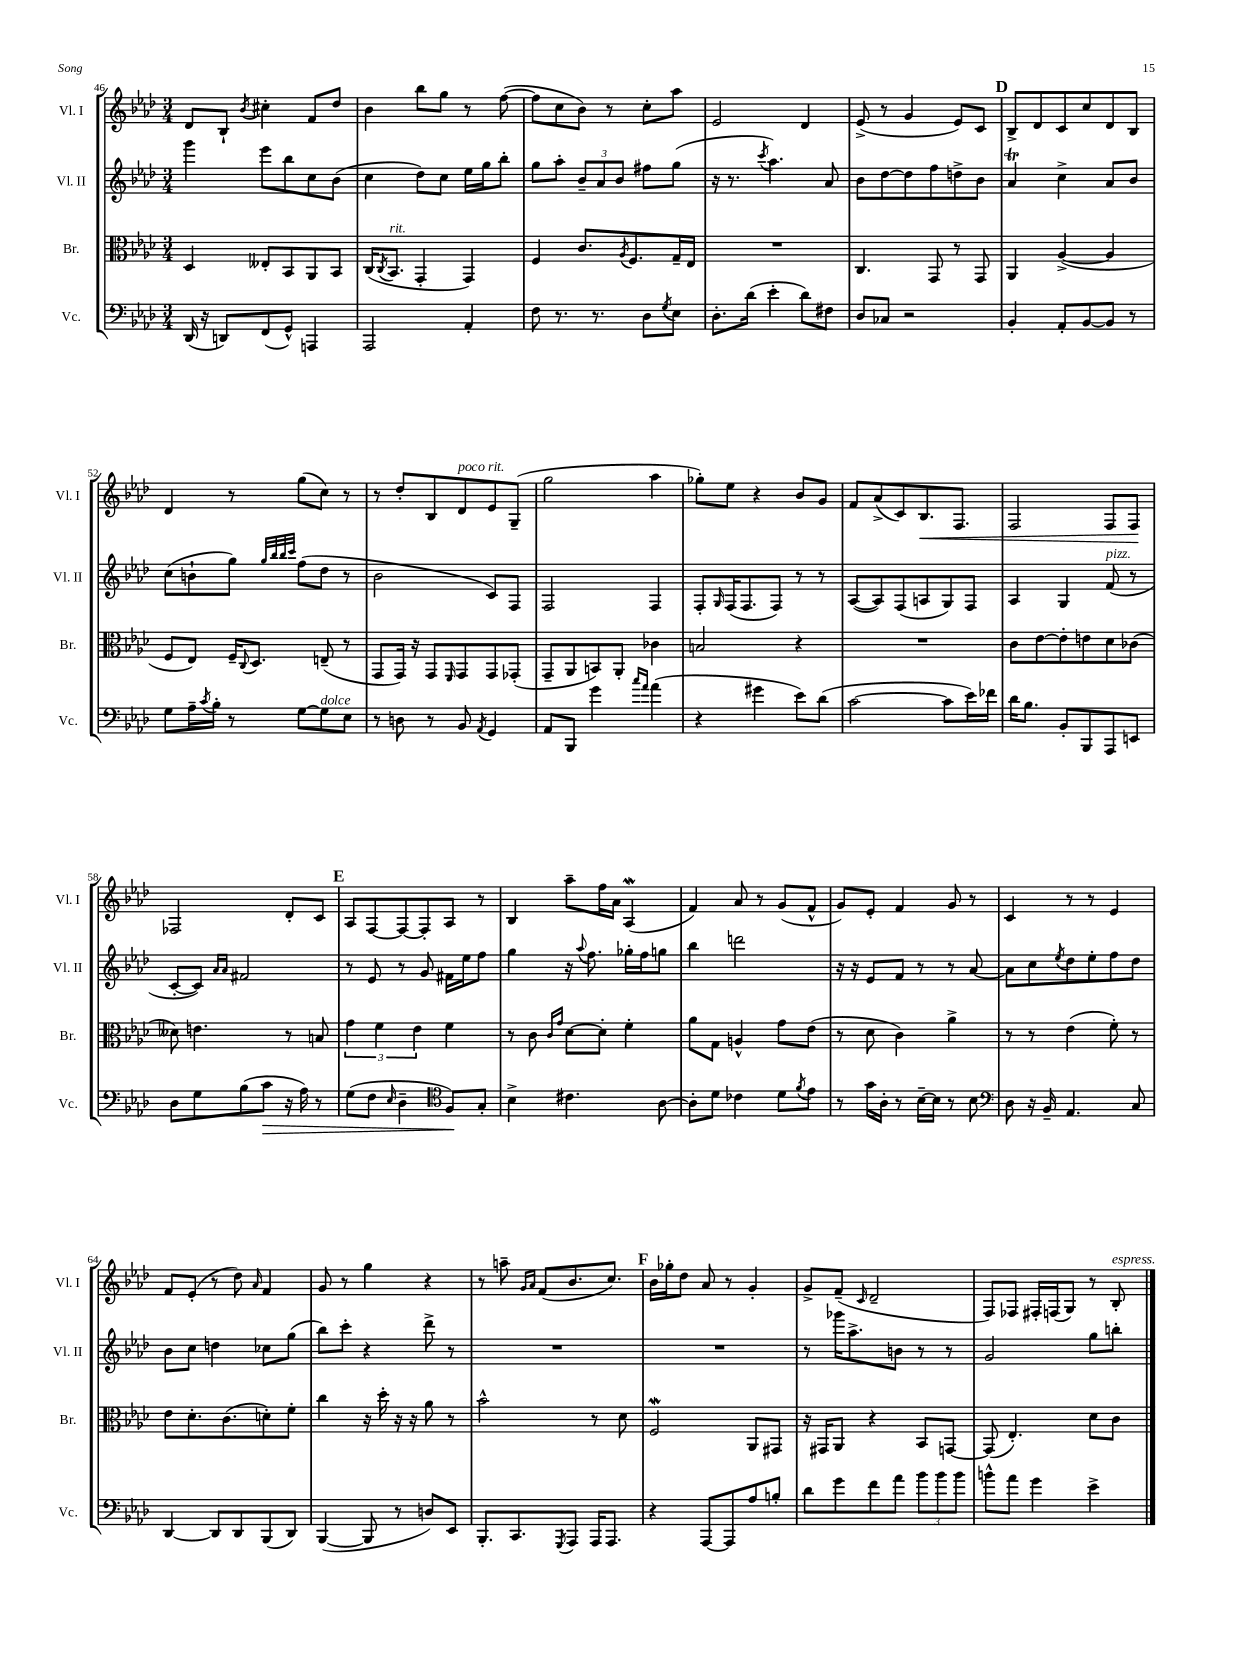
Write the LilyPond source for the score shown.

<<
\new StaffGroup <<
\new Staff = "s0" \with { instrumentName = "Vl. I" shortInstrumentName = "Vl. I" } {
    \clef treble \key aes \major \numericTimeSignature \time 3/4
    des'8 bes8-! \acciaccatura { bes'8 } cis''4-. f'8 des''8 |
    bes'4 bes''8 g''8 r8 f''8~( |
    f''8 c''8 bes'8) r8 c''8-. aes''8 |
    ees'2 des'4 |
    ees'8->( r8 g'4 ees'8) c'8 |
    \mark \markup { \bold "D" } bes8-> des'8 c'8 c''8 des'8 bes8 |
    des'4 r8 g''8( c''8) r8 |
    r8 des''8-. bes8 des'8^\markup { \italic "poco rit." } ees'8 g8--( |
    g''2 aes''4 |
    ges''8-.) ees''8 r4 bes'8 g'8 |
    f'8 aes'8->( c'8) bes8.\< f8. |
    f2 f8 f8\! |
    fes2 des'8-. c'8 |
    \mark \markup { \bold "E" } aes8 f8~ f8~ f8-. aes8 r8 |
    bes4 aes''8-- f''16 aes'16 aes4\mordent( |
    f'4) aes'8 r8 g'8( f'8-^ |
    g'8) ees'8-. f'4 g'8 r8 |
    c'4 r8 r8 ees'4 |
    f'8 ees'8-.( r8 des''8) \grace { aes'16 } f'4 |
    g'8 r8 g''4 r4 |
    r8 a''8-- \grace { g'16 aes'16 } f'8( bes'8. c''8.) |
    \mark \markup { \bold "F" } bes'16 ges''16-. des''8 aes'8 r8 g'4-. |
    g'8-> f'8--( \grace { c'16 } des'2-- |
    f8) fes8 fis16-. f16( g8) r8 bes8-.^\markup { \italic "espress." } \bar "|." |
}
\new Staff = "s1" \with { instrumentName = "Vl. II" shortInstrumentName = "Vl. II" } {
    \clef treble \key aes \major \numericTimeSignature \time 3/4
    g'''4 ees'''8 bes''8 c''8 bes'8( |
    c''4 des''8) c''8 ees''16 g''16 bes''8-. |
    g''8 aes''8-. \tuplet 3/2 { bes'8-- aes'8 bes'8 } fis''8 g''8( |
    r16 r8. \acciaccatura { c'''8 } aes''4.) aes'8 |
    bes'8 des''8~ des''8 f''8 d''8-> bes'8 |
    \mark \markup { \bold "D" } aes'4\trill c''4-> aes'8 bes'8 |
    c''8( b'8-! g''8) \grace { g''32 bes''32 bes''32 c'''32 } f''8( des''8 r8 |
    bes'2 c'8) f8 |
    f2 f4 |
    f8-. \grace { g16 } f16( f8. f8) r8 r8 |
    aes8~( aes8) f8( a8 g8) f8 |
    aes4 g4 f'8^\markup { \italic "pizz." }( r8 |
    c'8~-. c'8) \grace { aes'16 aes'16 } fis'2 |
    \mark \markup { \bold "E" } r8 ees'8 r8 g'8 fis'16 ees''16 f''8 |
    g''4 r16 \appoggiatura { aes''8 } f''8. ges''16-. f''16 g''8 |
    bes''4 d'''2 |
    r16 r16 ees'8 f'8 r8 r8 aes'8~ |
    aes'8 c''8 \acciaccatura { ees''8 } des''8 ees''8-. f''8 des''8 |
    bes'8 c''8 d''4 ces''8 g''8( |
    bes''8) c'''8-. r4 des'''8-> r8 |
    R2. |
    \mark \markup { \bold "F" } R2. |
    r8 ges'''16 aes''8.-> b'8 r8 r8 |
    g'2 g''8 b''8-. \bar "|." |
}
\new Staff = "s2" \with { instrumentName = "Br." shortInstrumentName = "Br." } {
    \clef alto \key aes \major \numericTimeSignature \time 3/4
    des4 eeses8-. bes,8 aes,8 bes,8 |
    c16( \acciaccatura { c8 } bes,8.^\markup { \italic "rit." } g,4-. g,4) |
    f4 c'8. \acciaccatura { aes8 } f8. g16-- ees16 |
    R2. |
    c4. g,8 r8 g,8 |
    \mark \markup { \bold "D" } aes,4 aes4~->( aes4 |
    f8 ees8) f16-- \appoggiatura { c8 } des8. e8--( r8 |
    g,8 g,16) r16 g,8 \grace { f,16 } g,8 g,8 ges,8-.( |
    g,8-- aes,8 b,8) aes,8-. ces'4 |
    b2 r4 |
    R2. |
    c'8 ees'8~ ees'8-. e'8 des'8 ces'8( |
    deses'8) e'4. r8 b8 |
    \mark \markup { \bold "E" } \tuplet 3/2 { g'4 f'4 ees'4 } f'4 |
    r8 c'8 \grace { c'16 g'16 } des'8~ des'8-. f'4-. |
    aes'8 g8 a4-^ g'8 ees'8( |
    r8 des'8 c'4) aes'4-> |
    r8 r8 ees'4( f'8-.) r8 |
    ees'8 des'8.-. c'8.( d'8-.) f'8-. |
    c''4 r16 des''16-. r16 r16 aes'8 r8 |
    bes'2-^ r8 des'8 |
    \mark \markup { \bold "F" } f2\mordent aes,8 gis,8 |
    r16 gis,16 aes,8 r4 bes,8 g,8~ |
    g,8( ees4.-.) des'8 c'8 \bar "|." |
}
\new Staff = "s3" \with { instrumentName = "Vc." shortInstrumentName = "Vc." } {
    \clef bass \key aes \major \numericTimeSignature \time 3/4
    des,16( r16 d,8) f,8( g,8-^) a,,4 |
    aes,,2 aes,4-. |
    f8 r8. r8. des8 \acciaccatura { g8 } ees8 |
    des8.-. des'16( ees'4-. des'8) fis8 |
    des8 ces8 r2 |
    \mark \markup { \bold "D" } bes,4-. aes,8-. bes,8~ bes,8 r8 |
    g8 aes16-- \acciaccatura { c'8 } bes16-. r8 g8~ g8^\markup { \italic "dolce" } ees8 |
    r8 d8 r8 bes,8 \acciaccatura { aes,8 } g,4 |
    aes,8 bes,,8 g'4 \grace { c''16 aes'16 } aes'4( |
    r4 gis'4 ees'8) des'8( |
    c'2~ c'8 ees'16) fes'16 |
    des'16 bes8. bes,8-. bes,,8 aes,,8 e,8 |
    des8 g8 bes8( c'8\> r16 aes16) r8 |
    \mark \markup { \bold "E" } g8( f8 \grace { ees16 } des4-- \clef tenor f8\!) g8-. |
    bes4-> cis'4. aes8~ |
    aes8-. des'8 ces'4 des'8 \acciaccatura { f'8 } ees'8 |
    r8 g'16 aes16-. r8 bes16~-- bes16 r8 bes8 |
    \clef bass des8 r16 bes,16-- aes,4. c8 |
    des,4~ des,8 des,8 bes,,8( des,8) |
    bes,,4~( bes,,8 r8 d8) ees,8 |
    bes,,8.-. c,8. \acciaccatura { g,,8 } aes,,8 aes,,16 aes,,8. |
    \mark \markup { \bold "F" } r4 aes,,8~ aes,,8 aes8 b8-. |
    des'8 g'8 f'8 aes'8 \tuplet 3/2 { bes'8 bes'8 bes'8 } |
    b'8-^ aes'8 g'4 ees'4-> \bar "|." |
}
>>
>>
\layout { \context { \Score currentBarNumber = #46 } }
